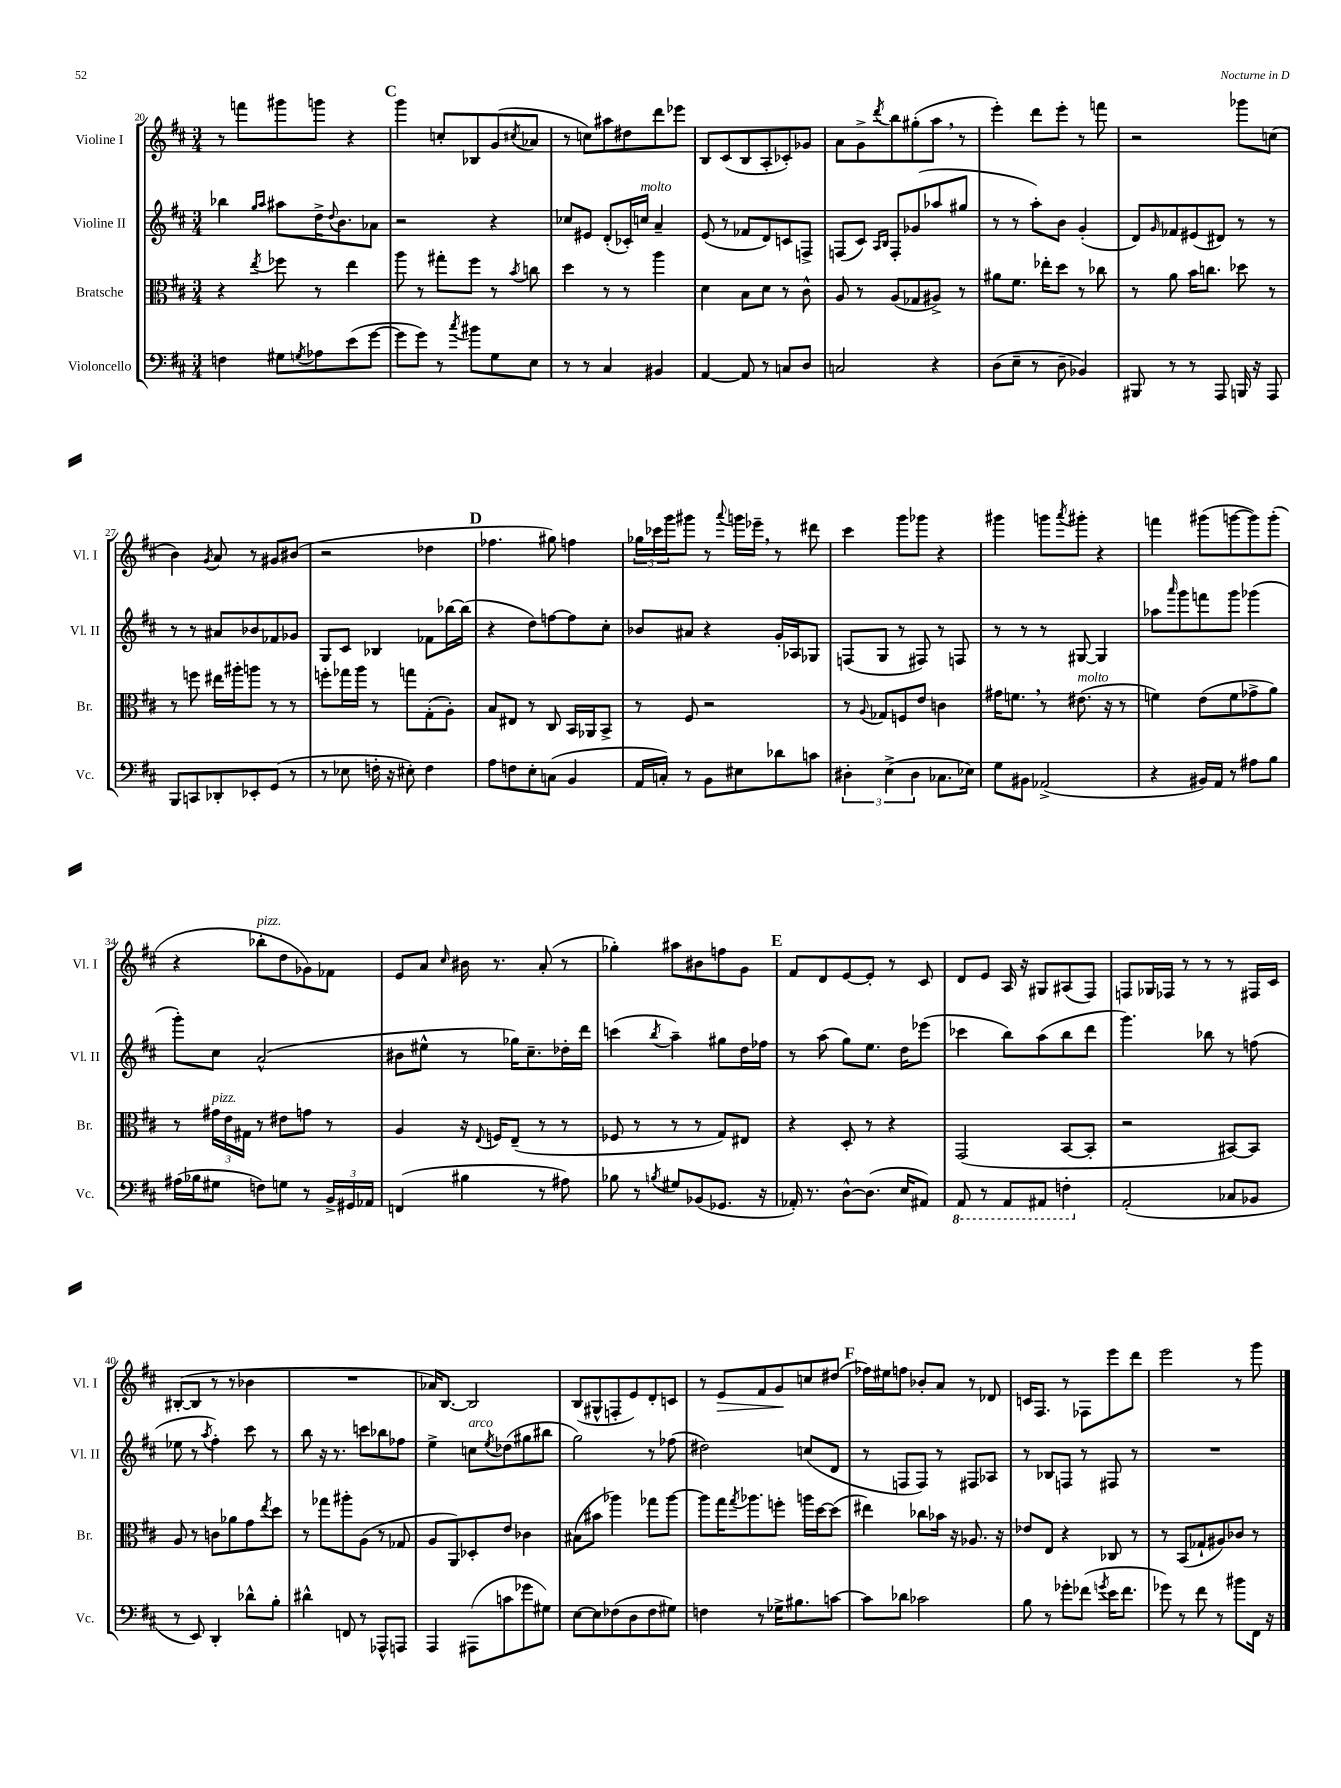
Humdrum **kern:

**kern	**kern	**kern	**kern
*staff4	*staff3	*staff2	*staff1
*clefF4	*clefC3	*clefG2	*clefG2
*k[f#c#]	*k[f#c#]	*k[f#c#]	*k[f#c#]
*M3/4	*M3/4	*M3/4	*M3/4
4F	4r	4bb-	8r
.	.	.	8fff
.	.	16qqgg	.
.	8qee	16qqaa	.
8G#	8ff-	8aa#	8ggg#
8qG	.	.	.
8A-	8r	16dd^	8ggg
.	.	8qqdd	.
.	.	8.b	.
(8e	4ee	.	4r
[8g	.	8a-	.
=	=	=	=
8g]	8aa	2r	4ggg
8g)	8r	.	.
8r	8gg#'	.	8cc'
8qcc#	.	.	.
8b#	8ff#	.	8B-
8G	8r	4r	(8g
.	8qb	.	8qcc#
8E	8cc	.	8a-
=	=	=	=
8r	4dd	8cc-	8r
8r	.	8e#	8cc)
4C#	8r	(8d'	8aa#
.	8r	16c-')	8dd#
.	.	16cc	.
4BB#	4aa	4a~	8ddd
.	.	.	8eee-
=	=	=	=
[4AA	4d	(8e	8B
.	.	8r	(8c#
8AA]	8B	8f-	8B
8r	8d	8d)	8A'
8C	8r	8c	8c-')
8D	8c#^^	8F^	8g-
=	=	=	=
2C	8A	(8F	8a
.	8r	8c#)	8g^
.	.	16qqA	.
.	.	16qqB	8qddd
.	(8A	8F'	8bb
.	8G-	(8g-	(8gg#'
4r	8A#^)	8aa-	8aa
.	8r	8gg#	8r
=	=	=	=
(8D	8a#	8r	4eee')
8E~	8.f#	8r	.
8r	.	8aa')	8ddd
.	16ee-'	.	.
8D~	8dd	8b	8eee'
4BB-)	8r	(4g'	8r
.	8cc-	.	8fff
=	=	=	=
8BBB#	8r	8d)	2r
.	.	16qqg	.
8r	8a	8f-	.
8r	16b	(8e#	.
.	8.cc	.	.
8AAA	.	8d#)	.
16BBB	8dd-	8r	8ggg-
16r	.	.	.
8AAA	8r	8r	(8cc
=	=	=	=
8BBB	8r	8r	4b)
8CC	8ff	8r	.
.	.	.	8qg
8DD-'	16ee#	8a#	8a
.	16aa#'	.	.
8EE-'	8aa	8b-	8r
(8GG	8r	8f-	8g#
8r	8r	8g-	(8b#
=	=	=	=
8r	8ff'	8G	2r
8E-	16gg-	8c#	.
.	16aa	.	.
16F'	8r	4B-	.
16r	.	.	.
8E#')	8gg	.	.
4F	(8G'	8f-	4dd-
.	8A')	[16bb-	.
.	.	(16bb-]	.
=	=	=	=
8A	8B	4r	4.ff-
8F	8E#	.	.
8E'	8r	8dd)	.
(8C	8C#	[8ff	8gg#)
4BB	16BB	8ff]	4ff
.	16AA-	.	.
.	8BB^	8cc#'	.
=	=	=	=
16AA	8r	8b-	24gg-
.	.	.	24ccc-
16C')	.	.	.
.	.	.	24ggg
8r	8F#	8a#	8ggg#
8BB	2r	4r	8r
.	.	.	8qqaaa
8E#	.	.	16ggg
.	.	.	16eee-~
8d-	.	16g'	8r
.	.	16A-	.
8c	.	8G-	8ddd#
=	=	=	=
6D#'	8r	(8F	4ccc#
.	8qqA	.	.
.	8G-	8G	.
(6E^	.	.	.
.	8F	8r	8ggg
6D#	.	.	.
.	8e	8F#)	8ggg-
8.C-	4c	8r	4r
.	.	8F	.
16E-)	.	.	.
=	=	=	=
8G	16g#	8r	4ggg#
.	8.f	.	.
8BB#	.	8r	.
(2AA-^	8r	8r	8ggg
.	.	.	8qaaa
.	(8.e#	[8G#	8ggg#'
.	.	4G#]	4r
.	16r	.	.
.	8r	.	.
=	=	=	=
4r	4f)	8aa-	4fff
.	.	16qqaaa	.
.	.	8ggg	.
16BB#)	(8e	8fff	(8ggg#
16AA	.	.	.
8r	8f	8ggg	[8ggg
8A#	8g-^	(4ggg-	8ggg])
8B	8a)	.	(8ggg'
=	=	=	=
(16A#	8r	8ggg')	4r
16B-	.	.	.
8G#	24g#	8cc#	.
.	24e	.	.
.	24G#	.	.
8F)	8r	(2a^^	8bb-'
8G	8e#	.	8dd
8r	8g	.	8g-)
24BB^	8r	.	8f-
24GG#	.	.	.
24AA-	.	.	.
=	=	=	=
(4FF	4A	8b#	8e
.	.	8ee#^^	8a
.	.	.	16qqcc#
4B#	16r	8r	16b#
.	8qqE	.	.
.	16F	.	8.r
.	(8E~	16gg-)	.
.	.	8.cc#~	.
8r	8r	.	(8a'
8A#)	8r	16dd-'	8r
.	.	16ddd	.
=	=	=	=
8B-	8F-	(4ccc	4gg-')
8r	8r	.	.
8qB	.	8qbb	.
8G#	8r	4aa~)	8aa#
(8BB-	8r	.	8b#
8.GG-	8G)	8gg#	8ff
.	8E#	16dd	8g
16r	.	16ff-	.
=	=	=	=
16AA-')	4r	8r	8f#
8.r	.	.	.
.	.	(8aa	8d
[8D^^	8D'	8gg)	[8e
(8.D]	8r	8.ee	8e']
.	4r	.	8r
16E	.	16dd	.
8AA#)	.	(8eee-	8c#
=	=	=	=
8AAA	(2GG	4ccc-	8d
8r	.	.	8e
8AAA	.	8bb)	16A
.	.	.	16r
8AAA#	.	(8aa	8G#
4FF'	[8BB	8bb	(8A#
.	8BB']	8ddd	8F#)
=	=	=	=
(2AA'	2r	4.ggg)	8F
.	.	.	16G-
.	.	.	16F-
.	.	.	8r
.	.	8bb-	8r
8C-	[8BB#)	8r	8r
8BB-	8BB#]	(8ff	16F#
.	.	.	16c#
=	=	=	=
8r	8A	8ee-	([8B#'
8EE)	8r	8r	8B#]
.	.	8qaa	.
4DD'	8c	4ff#')	8r
.	8a-	.	8r
8d-^^	8g	8ccc#	4b-
.	8qee	.	.
8B'	8dd	8r	.
=	=	=	=
4d#^^	8r	8bb	2.r
.	8gg-	16r	.
.	.	8.r	.
8FF	8aa#'	.	.
8r	(8A	8ccc	.
8AAA-^^	8r	8bb-	.
8AAA	8G-	8ff-	.
=	=	=	=
4AAA	8A	4ee^	16a-)
.	.	.	[8.B
.	8AA)	.	.
(8AAA#	8D-'	8cc	2B]
.	.	8qee	.
8c	8e	(8dd-	.
8g-	4c-	8gg#	.
8G#)	.	8bb#	.
=	=	=	=
[8E	(8B#	2gg)	(8B
8E]	8b#	.	8G#^^
(8F-	4aa-)	.	8F'
8D	.	.	8e)
8F-	8gg-	8r	8d'
8G#)	[8aa-	(8ff-	8c
=	=	=	=
4F	8aa-]	2dd#)	8r
.	16gg	.	8e
.	8qgg	.	.
.	8.aa-	.	.
8r	.	.	8f#
16G-^	8ff'	.	8g
8.B#	.	.	.
.	16aa	(8cc	8cc
.	[16dd	.	.
[8c	(8dd]	8d	(8dd#
=	=	=	=
8c]	4ee#)	8r	16ff-)
.	.	.	16ee#
8d-	.	8F	8ff
2c-	8cc-	8F)	8b-'
.	16b-	8r	8a
.	16r	.	.
.	8.A-	8F#	8r
.	.	8A-	8d-
.	16r	.	.
=	=	=	=
8B	8e-	8r	16c
.	.	.	8.F#
8r	8E	8B-	.
8g-'	4r	8F	8r
(8f-	.	8r	8F-
8qg	.	.	.
16e	8C-	8F#	8eee
8.f-	.	.	.
.	8r	8r	8ddd
=	=	=	=
8g-)	8r	2.r	2eee
8r	(8BB	.	.
8f#	8G-`	.	.
8r	8A#)	.	.
8b#	8c-	.	8r
16FF#	8r	.	8ggg
16r	.	.	.
==	==	==	==
*-	*-	*-	*-
